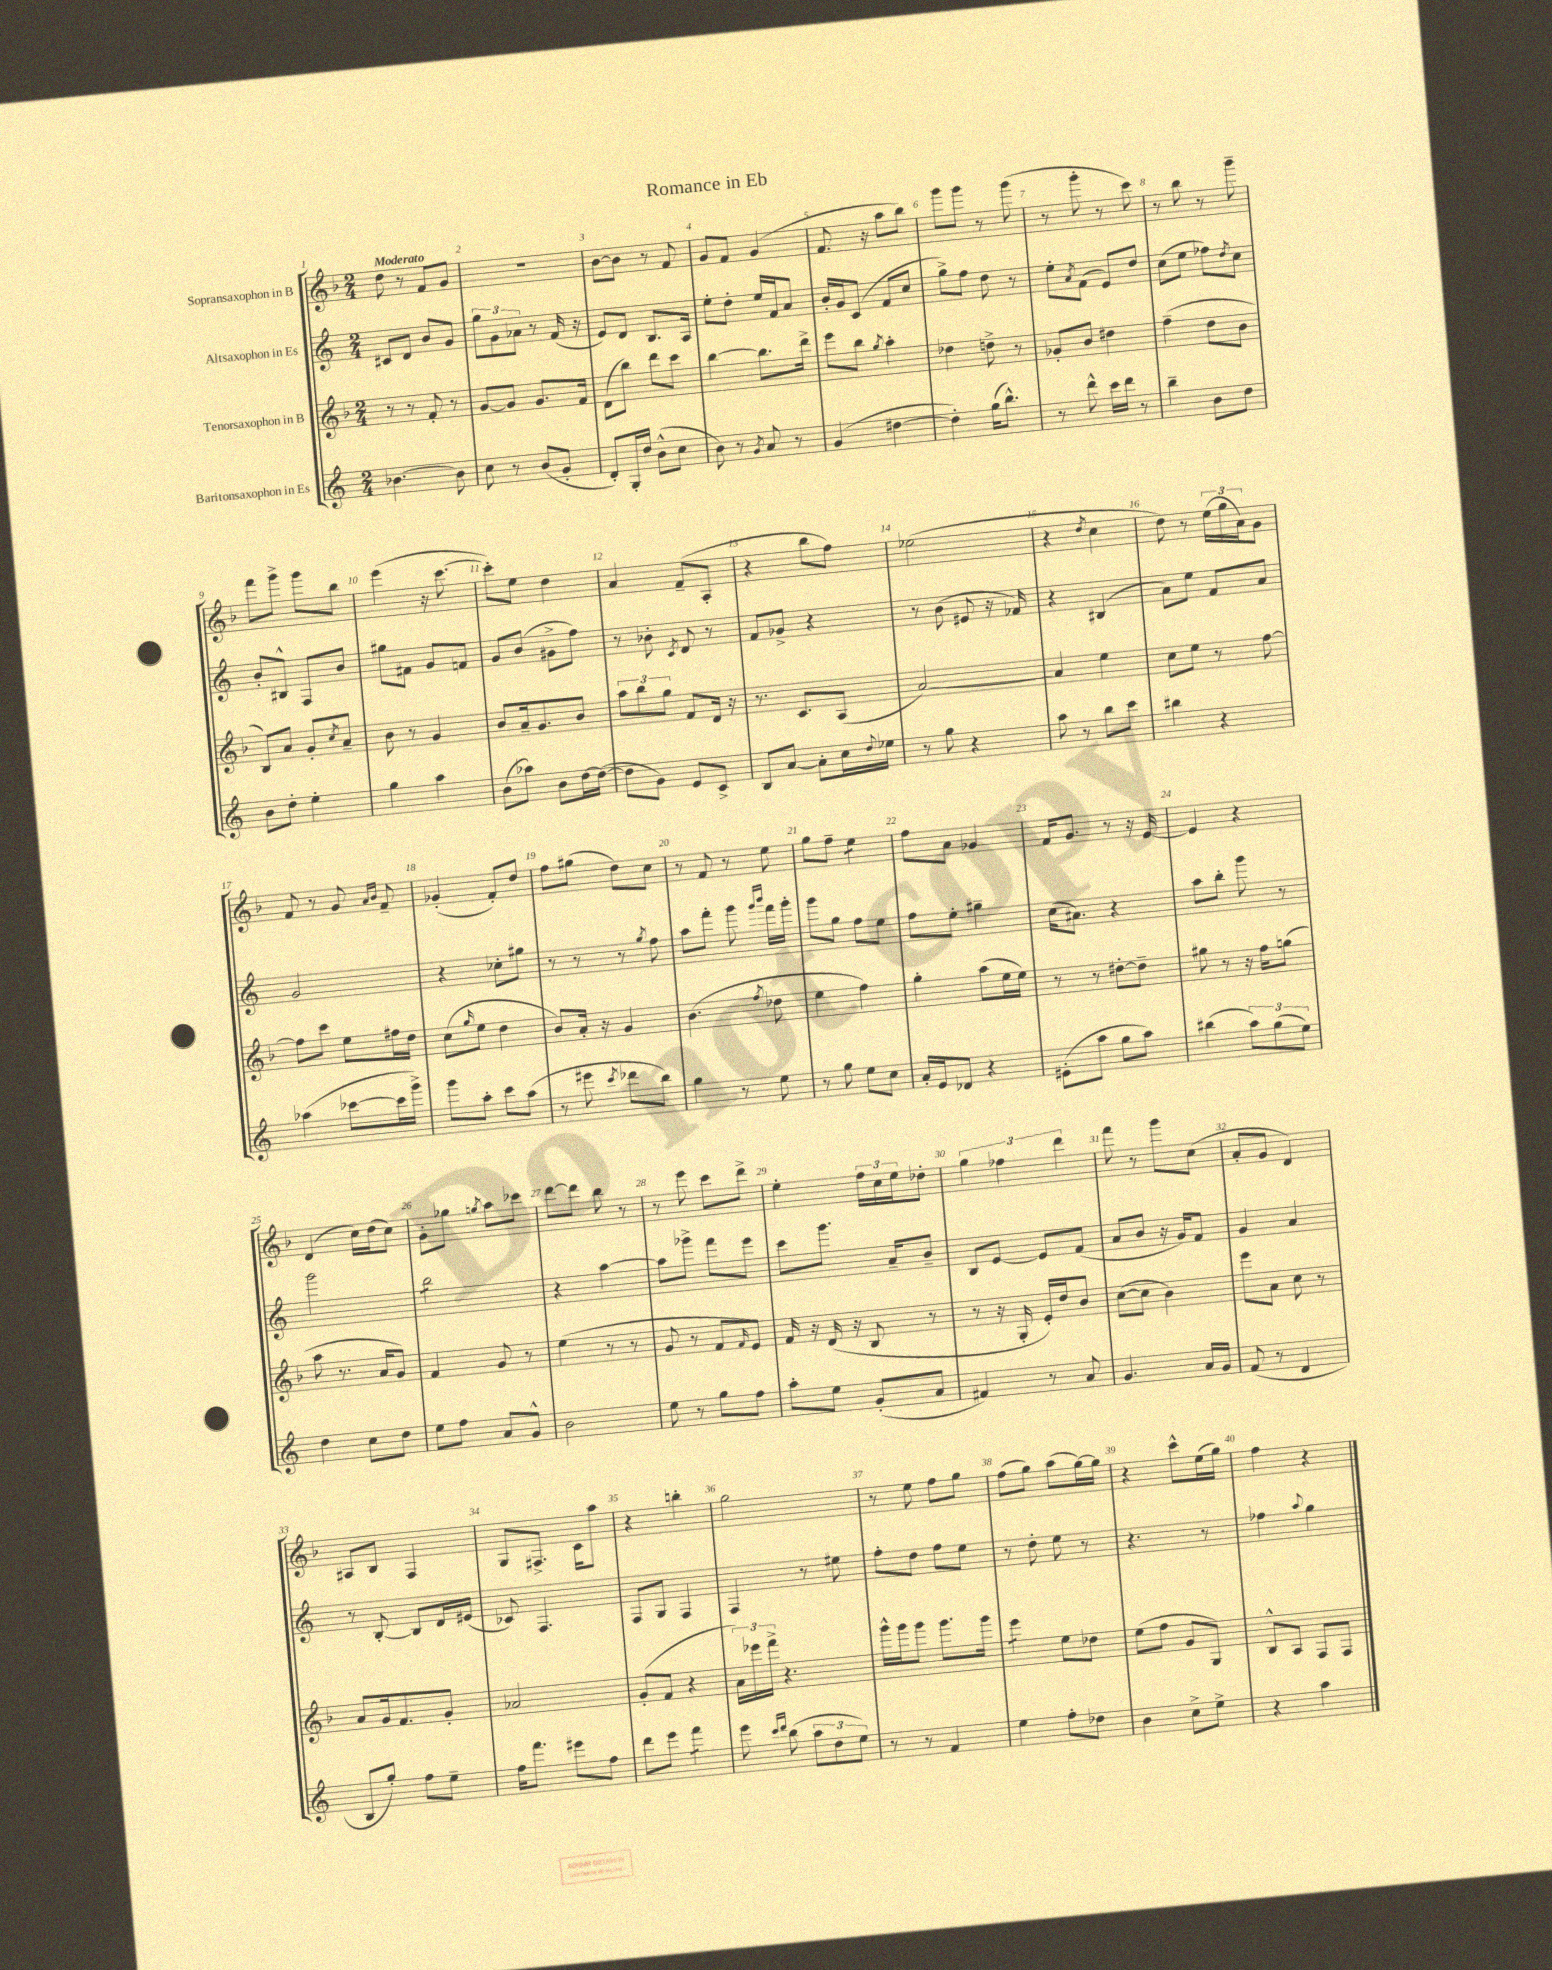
\header { title = "Romance in Eb" }
<<
\new StaffGroup <<
\new Staff = "s0" \with { instrumentName = "Sopransaxophon in B" } {
    \clef treble \key f \major \numericTimeSignature \time 2/4 \tempo "Moderato"
    d''8 r8 f'8 g'8 |
    R2 |
    bes'8~ bes'8 r8 f'8 |
    g'8 f'8 g'4( |
    f'8. r16 a''8 bes''8) |
    g'''8 g'''8 r8 g'''8( |
    r8 g'''8-. r8 c'''8) |
    r8 bes''8 r8 g'''8-- |
    f'''8 g'''8-> g'''8 bes''8 |
    e'''4( r16 c'''8.~ |
    c'''8-.) e''8 d''4 |
    a'4 f'8--( a8-. |
    r4 bes''8 f''8) |
    ees''2( |
    r4 \acciaccatura { d''8 } c''4 |
    d''8) r8 \tuplet 3/2 { e''16( g''16 a'16) } g'8 |
    f'8 r8 g'8 \grace { a'16 bes'16 } f'8-- |
    ges'4-.( f'8-.) d''8 |
    f''8 gis''8( d''8) c''8 |
    r8 f'8 r8 e''8 |
    g''8 f''8-- e''4:8 |
    f''8 a'8 ges'4 |
    f'16 g'8. r8 r16 e'16~ |
    e'4 r4 |
    d'4( c''16) d''16( c''8) |
    g'8-. ges''8 \acciaccatura { g''8 } a''8 ces'''8 |
    d'''8~ d'''8 bes''8 r8 |
    r8 e'''8 c'''8 d'''8-> |
    e''4-. \tuplet 3/2 { f''16 c''16 e''16 } des''8-. |
    \tuplet 3/2 { g''4 fes''4 d'''4 } |
    f'''8 r8 g'''8 c''8( |
    a'8-. g'8 d'4) |
    ais8 bes8 f4 |
    g8 fis8.-> c'16 a''8 |
    r4 b''4-. |
    g''2 |
    r8 e''8 f''8 g''8 |
    f''8( g''8) a''8( g''16~) g''16 |
    r4 c'''8-^ e''16( g''16) |
    f''4 r4 \bar "|." |
}
\new Staff = "s1" \with { instrumentName = "Altsaxophon in Es" } {
    \clef treble \key c \major \numericTimeSignature \time 2/4
    cis'8 d'8 b'8 g'8 |
    \tuplet 3/2 { g''8 g'8 aes'8 } r8 f'16( r16 |
    e'8) d'8 b8. a16 |
    e''8-. d''8-. e''16 f'16 a'8 |
    b'16-. g'16 c'8( f'8 c''8 |
    g''8->) f''8 d''8 r8 |
    e''8-. \acciaccatura { a'8 } f'8( e'8) d''8 |
    c''8( e''8 fes''8) \acciaccatura { d''8 } c''8 |
    b'8-. bis8-^ f8 b'8 |
    gis''8 fis'8 g'8 f'8 |
    g'8 b'8( gis'8-> f''8) |
    r8 bes'8-. \acciaccatura { c'8 } d'8 r8 |
    f'8 ges'8-> r4 |
    r8 b'8( eis'8 r16 fes'16) |
    r4 bis4( |
    a'8) e''8 f'8 a'8 |
    g'2 |
    r4 ces''8-. gis''8 |
    r8 r8 r8 \acciaccatura { g''8 } f''8 |
    a''8 f'''8-. g'''8 \grace { g'''16 b'''16 } f'''16 g'''16-. |
    g'''8 g''8 f''8 e''8 |
    f''8 e''8-. gis''4-- |
    c''16( ais'8.) r4 |
    a''8 b''8-. g'''8 r8 |
    g'''2 |
    b''2:8 |
    r4 a''4~ |
    a''8 ges'''8-> f'''8 e'''8 |
    c'''8 g'''8. a'16-- b'8-- |
    b8 e'8~ e'8 f'8( |
    a'8 b'8 r16 g'16) f'8 |
    g'4 a'4 |
    r8 b8~-. b8 d'16 eis'16( |
    ces'8) f4. |
    f8 g8 f4 |
    f4 r8 eis''8 |
    f''8-. d''8 f''8 e''8 |
    r8 d''8-. e''8 r8 |
    r4. r8 |
    fes''4 \appoggiatura { a''8 } g''4 \bar "|." |
}
\new Staff = "s2" \with { instrumentName = "Tenorsaxophon in B" } {
    \clef treble \key f \major \numericTimeSignature \time 2/4
    r8 r8 f'8-. r8 |
    g'8~ g'8 g'8. f'16 |
    d'8( bes''8) d'''8 c'''8 |
    bes''4~ bes''8. d'''16-> |
    e'''8 bes''8 \acciaccatura { g''8 } a''4-. |
    des''4 d''8-> r8 |
    ges'8-. bes'8 dis''4 |
    f''4--( d''8 bes'8 |
    bes8) a'8 g'8-. \acciaccatura { c''8 } a'8-- |
    bes'8 r8 g'4 |
    bes'8 a'16-- g'8. bes'8 |
    \tuplet 3/2 { a''8 bes''8 g''8 } f'8 d'16 r16 |
    r8. c'8. a8( |
    a'2~) |
    a'4 e''4 |
    c''8 e''8 r8 f''8~ |
    f''8 c'''8 e''8 fis''16 d''16 |
    c''8( \grace { g''16 } e''8 d''4 |
    bes'8) a'16-. r16 g'4 |
    bes'4.( \acciaccatura { f''8 } des''8 |
    e''4 f''4) |
    g''4-. a''8( e''16 e''16) |
    r8 r8 dis''8~-. dis''8-- |
    gis''8 r8 r16 f''16 g''8( |
    a''8 r8. a'16 g'8) |
    f'4 g'8 r8 |
    e''4( r8 r8 |
    g'8 r8 f'8 \grace { f'16 } e'8) |
    f'16 r16 d'16( r16 bes8 r8 |
    r8 r16 g16-. e'16-.) d''16 bes'8 |
    c''8~( c''8 bes'4) |
    e'''8 a'8 c''8 r8 |
    a'8 g'16 f'8. g'8-. |
    aes'2 |
    g'8-.( f'8 r4 |
    \tuplet 3/2 { a'16) ees'''16 f'''16-> } r4. |
    g'''16-^ g'''16 g'''8 g'''8. g'''16 |
    e'''4:8 e''8 des''8 |
    e''8( f''8 g'8 g8) |
    bes8-^ a8 f8 f8 \bar "|." |
}
\new Staff = "s3" \with { instrumentName = "Baritonsaxophon in Es" } {
    \clef treble \key c \major \numericTimeSignature \time 2/4
    bes'4.~ bes'8 |
    c''8 r8 b'8( g'8-. |
    d'8-.) g16-. d''16 b'8-^( c''8 |
    b'8) r8 \acciaccatura { g'8 } a'8 r8 |
    g'4( dis''4~ |
    dis''4-.) g''16( b''8.-^) |
    r8 d'''8-^ c'''16 d'''16 r8 |
    b''4-- b'8 d''8 |
    b'8 d''8-. e''4-. |
    g''4 a''4 |
    b'8( aes''8) b'8 d''16~ d''16~( |
    d''8 g'8) e'8 c'8-> |
    b8 a'8~ a'8-. c''16 \appoggiatura { d''8 } ees''16 |
    r8 g''8 r4 |
    a''8 r8 b''8 c'''8 |
    bis''4 r4 |
    aes''4( ces'''8~ ces'''16 g'''16->) |
    g'''8 a''8-. c'''8 a''8( |
    r8 eis'''8 \acciaccatura { c'''8 } des'''8 b''8) |
    g''4 r8 e''8 |
    r8 g''8 e''8 c''8 |
    a'16-. e'16 des'8 r4 |
    eis'8-.( a''8 g''8 a''8) |
    bis''4( \tuplet 3/2 { a''8) g''8( e''8) } |
    d''4 c''8 d''8 |
    e''8 f''8 a'8 g'8-^ |
    b'2 |
    e''8 r8 g''8 f''8 |
    a''8-. e''8 g'8-.( a'8 |
    fis'4) r8 a'8 |
    g'4. a'16 g'16 |
    f'8( r8 d'4 |
    b8 g''8-.) f''8 e''8-- |
    f''16 f'''8. eis'''8 f''8 |
    d'''8 e'''8 f'''4:8 |
    e'''8 \grace { c'''16 d'''16 } b''8( \tuplet 3/2 { a''8 d''8 e''8) } |
    r8 r8 f'4 |
    e''4 f''8-. des''8 |
    b'4 c''8-> e''8-> |
    r4 a''4 \bar "|." |
}
>>
>>
\layout { \context { \Score \override BarNumber.break-visibility = ##(#f #t #t) barNumberVisibility = #all-bar-numbers-visible } }
